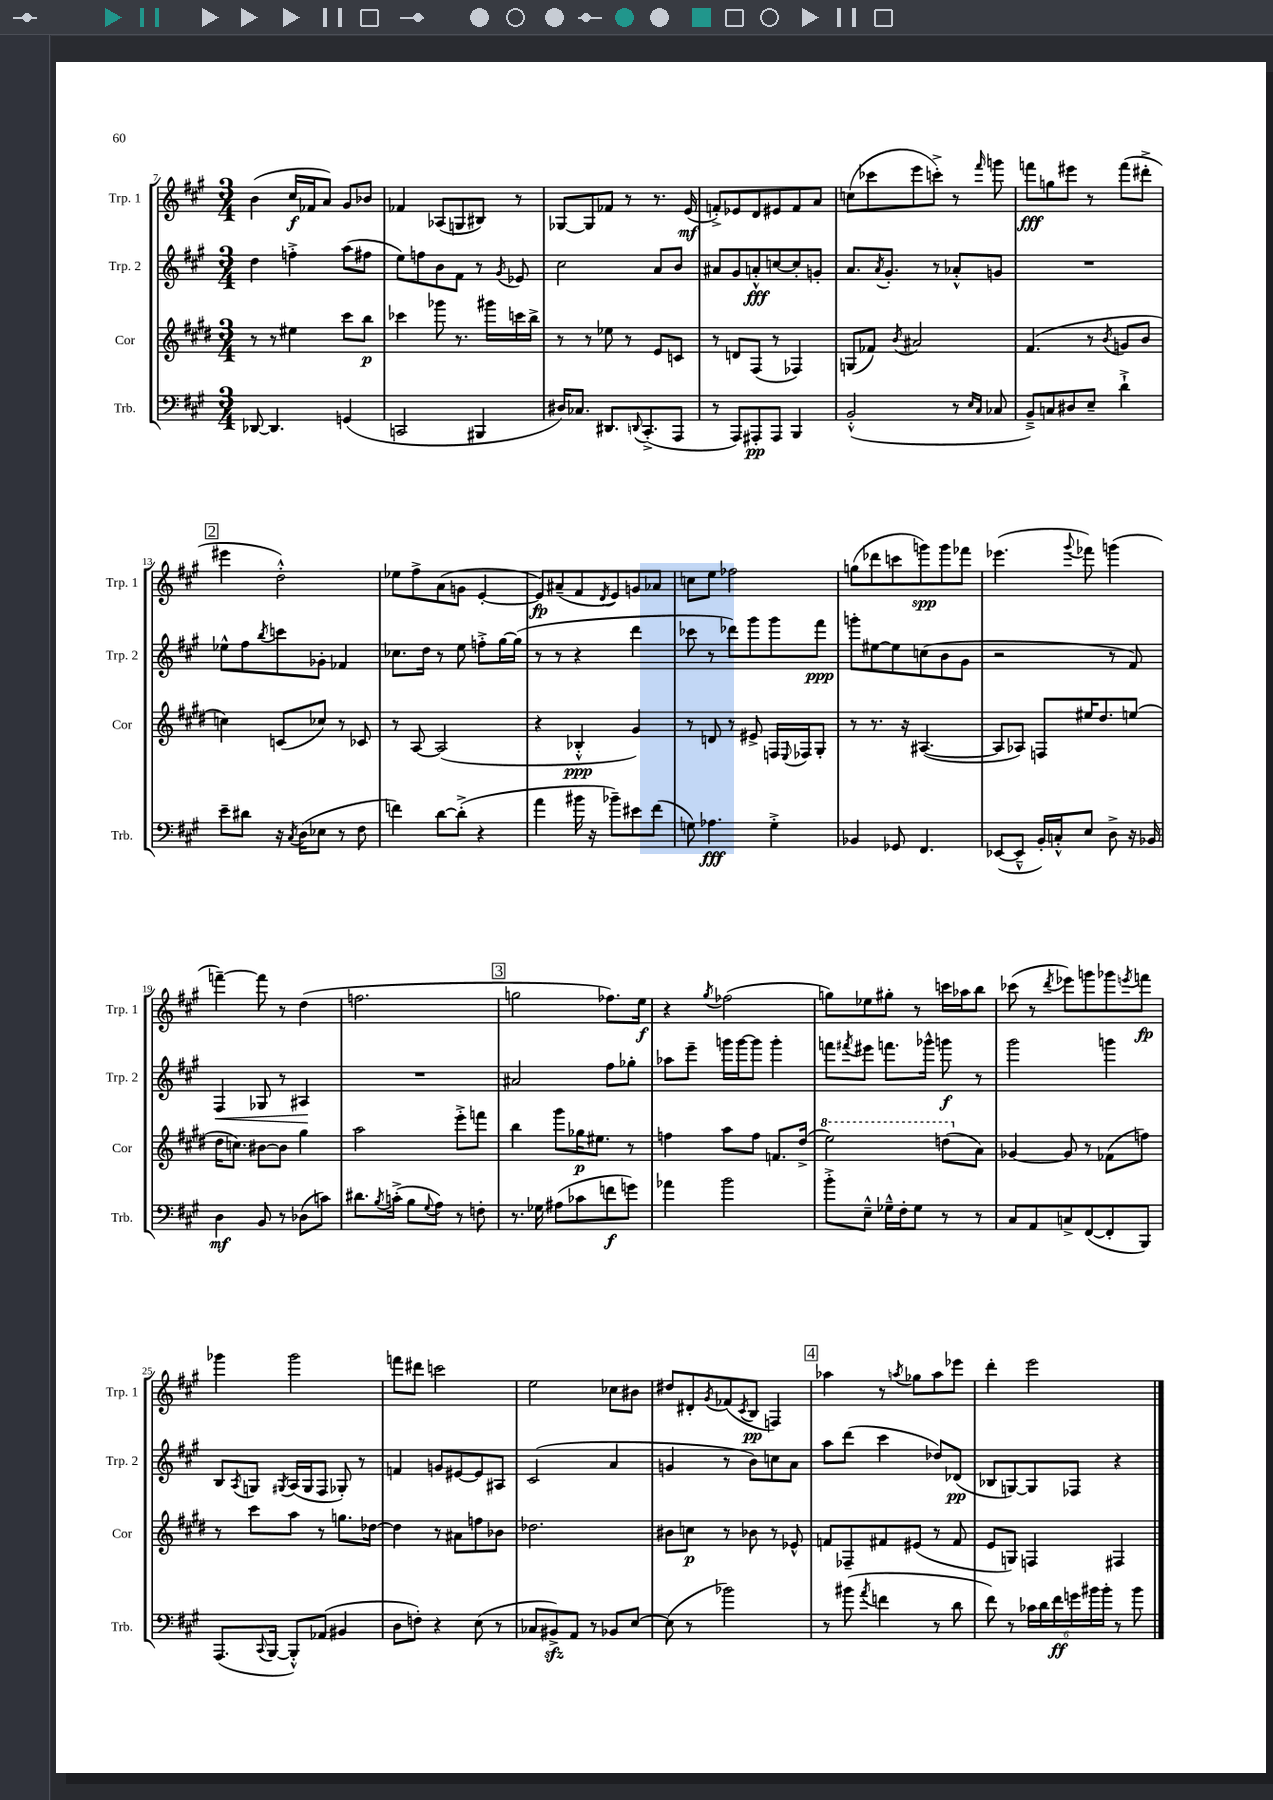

**kern	**dynam	**kern	**dynam	**kern	**dynam	**kern	**dynam
*part4	*part4	*part3	*part3	*part2	*part2	*part1	*part1
*staff4	*staff4	*staff3	*staff3	*staff2	*staff2	*staff1	*staff1
*I"Trb.	*	*I"Cor	*	*I"Trp. 2	*	*I"Trp. 1	*
*I'Trb.	*	*I'Cor	*	*I'Trp. 2	*	*I'Trp. 1	*
*clefF4	*	*clefG2	*	*clefG2	*	*clefG2	*
*k[f#c#g#]	*	*k[f#c#g#d#]	*	*k[f#c#g#]	*	*k[f#c#g#]	*
*M3/4	*	*M3/4	*	*M3/4	*	*M3/4	*
=7	=7	=7	=7	=7	=7	=7	=7
[8DD-X/	.	8r	.	4dd\	.	(4b\	.
4.DD-/]	.	8r	.	.	.	.	.
.	.	4ee#X\	.	4ffn'^\	.	16cc#/LL	f
.	.	.	.	.	.	16f-X/J	.
.	.	.	.	.	.	8a/J)	.
(4GGn/	.	8ccc#\L	.	(8aa\L	.	8g#/L	.
.	.	8bb\J	p	8ff#X\J	.	8b-X/J	.
=8	=8	=8	=8	=8	=8	=8	=8
2CCn/	.	4ccc-X\	.	8ee\L)	.	4f-X/	.
.	.	.	.	8ffn\	.	.	.
.	.	8ggg-X\	.	8b\	.	(8A-X/L	.
.	.	8.r	.	8f#\J	.	8Gn/	.
4BBB#X/	.	.	.	8r	.	8B#X/J)	.
.	.	16ggg#X\LL	.	.	.	.	.
.	.	.	.	8qg#/	.	.	.
.	.	16cccn\	.	8e-X/	.	8r	.
.	.	16bb^\JJ	.	.	.	.	.
=9	=9	=9	=9	=9	=9	=9	=9
16D#X/KL)	.	8r	.	2cc#\	.	[8G-X/L	.
8.C-X/J	.	.	.	.	.	.	.
.	.	8r	.	.	.	8G-/]	.
8.DD#X/L	.	8ee-X\	.	.	.	8f-X/J	.
.	.	8r	.	.	.	8r	.
8qqDDn/	.	.	.	.	.	.	.
(8.CC#'^/	.	.	.	.	.	.	.
.	.	8e/L	.	8a/L	.	8.r	.
8AAA/J	.	8cn/J	.	8b/J	.	.	.
.	.	.	.	.	.	(16e/	mf
=10	=10	=10	=10	=10	=10	=10	=10
8r	.	8r	.	8a#X/L	.	8fn'^/L)	.
8AAA/L)	.	8dn/L	.	8g#/	.	8e-X/	.
8AAA#X'/	pp	(8F#/J	.	8an'^^/	fff	8d/	.
8AAA#/J	.	8r	.	[8ccn/	.	8e#X/	.
4BBB/	.	4F-X/)	.	8cc'/]	.	8f/	.
.	.	.	.	8gn'/J	.	8a/J	.
=11	=11	=11	=11	=11	=11	=11	=11
(2BB'^^/	.	(8Gn/L	.	8.a/L	.	(8ccn\L	.
.	.	8f-X/J)	.	.	.	8ccc-X\	.
.	.	.	.	8qa/	.	.	.
.	.	.	.	8.g#'/J	.	.	.
.	.	8qb/	.	.	.	.	.
.	.	2a#X/	.	.	.	8eee\	.
.	.	.	.	8r	.	8cccn'^\J)	.
8r	.	.	.	8a-X'^^/L	.	8r	.
16qqE/LL	.	.	.	.	.	.	.
16qqC#/JJ	.	.	.	.	.	16qqfff#/	.
8C-X/	.	.	.	8gn/J	.	8gggn\	.
=12	=12	=12	=12	=12	=12	=12	=12
8BB~^/L)	.	(4.f#/	.	2.r	.	8fffn\L	fff
8Cn/	.	.	.	.	.	8ggn\	.
8D#X/	.	.	.	.	.	8eee#X\J	.
8E~/J	.	8r	.	.	.	8r	.
.	.	8qb/	.	.	.	.	.
4d`^\	.	8gn/L	.	.	.	(8fff\L	.
.	.	8b/J	.	.	.	8ddd#X'^\J	.
!!LO:LB:g=z
!!LO:REH:place=s1:t=2
=13	=13	=13	=13	=13	=13	=13	=13
8e~\L	.	4ccn\)	.	8ee-X^^\L	.	4eee#X\	.
8d#X\J	.	.	.	8ff#\	.	.	.
.	.	.	.	8qbb/	.	.	.
16r	.	(8cn/L	.	8cccn\	.	2dd'^^\)	.
8qC#/	.	.	.	.	.	.	.
(16D\KL	.	.	.	.	.	.	.
8E-X\J	.	8cc-X/J)	.	8g-X'\J	.	.	.
8r	.	8r	.	4f-X/	.	.	.
8F#\	.	8c-X/	.	.	.	.	.
=14	=14	=14	=14	=14	=14	=14	=14
4fn\)	.	8r	.	8.cc-X\L	.	8ee-X\L	.
.	.	[8A/	.	.	.	8ff#^\	.
.	.	.	.	16dd\Jk	.	.	.
[8d\L	.	(2A/]	.	8r	.	(8a\	.
(8d'^\J]	.	.	.	8ee\	.	8gn\J	.
4r	.	.	.	8ffn'^\L	.	[4e'/	.
.	.	.	.	[16gg#\L	.	.	.
.	.	.	.	(16gg#\JJ]	.	.	.
=15	=15	=15	=15	=15	=15	=15	=15
4a\	.	4r	.	8r	.	8e/L])	fp
.	.	.	.	8r	.	(8a#X~/	.
16b#X\	.	4B-X'^^/	ppp	4r	.	8f#/	.
16r	.	.	.	.	.	.	.
.	.	.	.	.	.	8qd/	.
8b-X~\L)	.	.	.	.	.	8e/)	.
8e#X\	.	4g#/)	.	4ddd\	.	8gn/	.
(8f#\J	.	.	.	.	.	8a-X/J	.
=16	=16	=16	=16	=16	=16	=16	=16
8Gn\)	.	8r	.	8ccc-X\	.	8ccn\L	.
4.A-X\	fff	8dn/	.	8r	.	8ee\J	.
.	.	8r	.	8ddd-X\L)	.	2ff-X\	.
.	.	8e#X^/	.	8ggg#\	.	.	.
4G'^\	.	16Fn/LL	.	8ggg#\	.	.	.
.	.	8qqE/	.	.	.	.	.
.	.	16F-X/J	.	.	.	.	.
.	.	8G#'/J	.	8fff#\J	ppp	.	.
=17	=17	=17	=17	=17	=17	=17	=17
4BB-X/	.	8r	.	8gggn'\L	.	(8ggn\L	.
.	.	8.r	.	[8ee#X\	.	8ddd-X\	.
8GG-X/	.	.	.	8ee#\]	.	8cccn\	.
.	.	16r	.	.	.	.	.
4.FF#/	.	([4.A#X/	.	(8ccn\	.	8gggn\)	spp
.	.	.	.	8b\	.	8ggg\	.
.	.	.	.	8g#\J	.	8fff-X\J	.
=18	=18	=18	=18	=18	=18	=18	=18
([8EE-X/L	.	8A#/L]	.	2r	.	(4.eee-X\	.
8EE-~^^/J]	.	8A-X/J)	.	.	.	.	.
16BB'/LL)	.	8Fn/L	.	.	.	.	.
16Cn'^^/J	.	.	.	.	.	.	.
.	.	.	.	.	.	8qqggg#/	.
8E/J	.	16ee#X/K	.	.	.	8fff-X\)	.
.	.	8.dd#/	.	.	.	.	.
8D^\	.	.	.	8r	.	(4gggn\	.
16r	.	(8een/J	.	8f#/)	.	.	.
16BB-X/	.	.	.	.	.	.	.
!!LO:LB:g=z
=19	=19	=19	=19	=19	=19	=19	=19
!	!	!	!	!	!LO:HP:b	!	!
4D\	mf	16dd#\KL	.	4F#/	<	[4fffn~\)	.
.	.	8.ccn\J)	.	.	.	.	.
8BB/	.	[8b#X\L	.	8G-X/	.	8fff\]	.
8r	.	8b#\J]	.	8r	.	8r	.
(8D-X\L	.	4gg#\	.	4A#X/	.	(4dd\	.
8cn\J)	.	.	.	.	.	.	.
.	.	.	.	.	[	.	.
=20	=20	=20	=20	=20	=20	=20	=20
8.d#X\L	.	2aa\	.	2.r	.	2.ffn\	.
8qB/	.	.	.	.	.	.	.
(16cn'^\Jk	.	.	.	.	.	.	.
8B\L	.	.	.	.	.	.	.
8qqG#/	.	.	.	.	.	.	.
8A\J)	.	.	.	.	.	.	.
8r	.	8eee'^\L	.	.	.	.	.
8Fn'\	.	8fffn\J	.	.	.	.	.
!!LO:REH:place=s1:t=3
=21	=21	=21	=21	=21	=21	=21	=21
8.r	.	4bb\	.	2a#X/	.	2ggn\	.
16G-X\	.	.	.	.	.	.	.
(8A#X\L	.	8ggg#\L	.	.	.	.	.
8c-X\	.	16gg-X\K	p	.	.	.	.
.	.	8.ee#X\J	.	.	.	.	.
8fn\	f	.	.	8ff#\L	.	8.ff-X\L)	.
8gn\J)	.	8r	.	8gg-X'\J	.	.	.
.	.	.	.	.	.	16ee\Jk	f
=22	=22	=22	=22	=22	=22	=22	=22
4a-X\	.	4ffn\	.	8aa-X\L	.	4r	.
.	.	.	.	8eee~\J	.	.	.
.	.	.	.	.	.	8qgg#/	.
2b\	.	8aa\L	.	16gggn\LL	.	(2ff-X\	.
.	.	.	.	[16ggg\J	.	.	.
.	.	8ff\J	.	8ggg\J]	.	.	.
.	.	8.fn/L	.	4ggg'\	.	.	.
.	.	(16dd#^/Jk	.	.	.	.	.
=23	=23	=23	=23	=23	=23	=23	=23
*	*	*8va	*	*	*	*	*
8b'^\L	.	2eee\)	.	8fffn\L	.	8ggn\L)	.
.	.	.	.	8qfff#X/	.	.	.
8E~^^\J	.	.	.	8eee#X\J	.	8ee-X\	.
16G-X~^^\LL	.	.	.	8.fffn\L	.	8gg#X'\J	.
16F#'\J	.	.	.	.	.	.	.
8G-\J	.	.	.	.	.	8r	.
.	.	.	.	16ggg-X^^\Jk	.	.	.
8r	.	(8dddn\L	.	8gggn\	f	16cccn\LL	.
.	.	.	.	.	.	16aa-X\J	.
*	*	*X8va	*	*	*	*	*
8r	.	8a\J)	.	8r	.	8bb\J	.
=24	=24	=24	=24	=24	=24	=24	=24
8C#/L	.	[4g-X/	.	2ggg#\	.	(8ccc-X\	.
8AA/	.	.	.	.	.	8r	.
.	.	.	.	.	.	8qddd/	.
8Cn^/	.	8g-/]	.	.	.	8eee-X\L)	.
([8FF#/	.	8r	.	.	.	8gggn\	.
8FF#'/]	.	(8f-X\L	.	4gggn\	.	8ggg-X\	.
.	.	.	.	.	.	8qeeen/	.
8BBB/J)	.	8ffn\J)	.	.	.	8fffn\J	fp
!!LO:LB:g=z
=25	=25	=25	=25	=25	=25	=25	=25
(8.AAA/L	.	8r	.	8B/L	.	4ggg-X\	.
.	.	.	.	8qA/	.	.	.
.	.	8ccc#\L	.	8Gn/J	.	.	.
8qqCC#/	.	.	.	.	.	.	.
[16BBB/Jk	.	.	.	.	.	.	.
.	.	.	.	8qG#X/	.	.	.
8BBB'^^/L])	.	8aa\J	.	(16A/LL	.	2ggg-\	.
.	.	.	.	16G#/J	.	.	.
(8AA-X/J	.	8r	.	8F#/J	.	.	.
4BB#X/	.	8.ggn\L	.	8G-X'/)	.	.	.
.	.	.	.	8r	.	.	.
.	.	[16dd-X\Jk	.	.	.	.	.
=26	=26	=26	=26	=26	=26	=26	=26
8D\L	.	4dd-\]	.	4fn/	.	8fffn\L	.
8Fn'\J)	.	.	.	.	.	8ddd#X\J	.
4r	.	8r	.	8gn/L	.	2cccn\	.
.	.	8a#X\L	.	[8e#X/	.	.	.
(8E\	.	8ffn\	.	8e#/]	.	.	.
8r	.	8b-X\J	.	8A#X/J	.	.	.
=27	=27	=27	=27	=27	=27	=27	=27
8C-X/L	.	2.dd-X\	.	(2c#/	.	2ee\	.
8BB#Xzz^/)	.	.	.	.	.	.	.
8AA/J	.	.	.	.	.	.	.
8r	.	.	.	.	.	.	.
8BB-X/L	.	.	.	4a/	.	8cc-X\L	.
[8E/J	.	.	.	.	.	8b#X\J	.
=28	=28	=28	=28	=28	=28	=28	=28
(8E\]	.	8b#X\L	.	4gn/	.	8dd#X/L	.
8r	.	8ccn\J	p	.	.	8d#X'/	.
.	.	.	.	.	.	8qg#/	.
2b-X\)	.	8r	.	8r	.	(8f-X/	.
.	.	.	.	.	.	8qc#/	.
.	.	8b-X\	.	8b\L)	.	8B/J	pp
.	.	8r	.	8ccn\	.	4Fn/)	.
.	.	8e-X^^/	.	8a\J	.	.	.
!!LO:REH:place=s1:t=4
=29	=29	=29	=29	=29	=29	=29	=29
8r	.	8fn/L	.	8aa\L	.	4aa-X\	.
(8b#X\	.	8F-X~/	.	(8ddd\J	.	.	.
8qa/	.	.	.	.	.	.	.
4fn\	.	8f#X/	.	4ccc#\	.	8r	.
.	.	.	.	.	.	8qaan/	.
.	.	(8e#X/J	.	.	.	8gg-X\L	.
8r	.	8r	.	8dd-X/L)	.	8aa\	.
8d\	.	8f#/	.	(8d-X/J	pp	8eee-X\J	.
=30	=30	=30	=30	=30	=30	=30	=30
8f#\)	.	8e/L	.	8B-X/L	.	4ddd'\	.
8r	.	8Gn/J)	.	[8Gn/)	.	.	.
24c-X\LL	.	4Fn/	.	8G/]	.	2eee\	.
24d\	.	.	.	.	.	.	.
24f#\	ff	.	.	.	.	.	.
24gn\	.	.	.	8F-X/J	.	.	.
24b#X\	.	.	.	.	.	.	.
24b#'\JJ	.	.	.	.	.	.	.
8r	.	4F#X/	.	4r	.	.	.
8b#\	.	.	.	.	.	.	.
==	==	==	==	==	==	==	==
*-	*-	*-	*-	*-	*-	*-	*-
